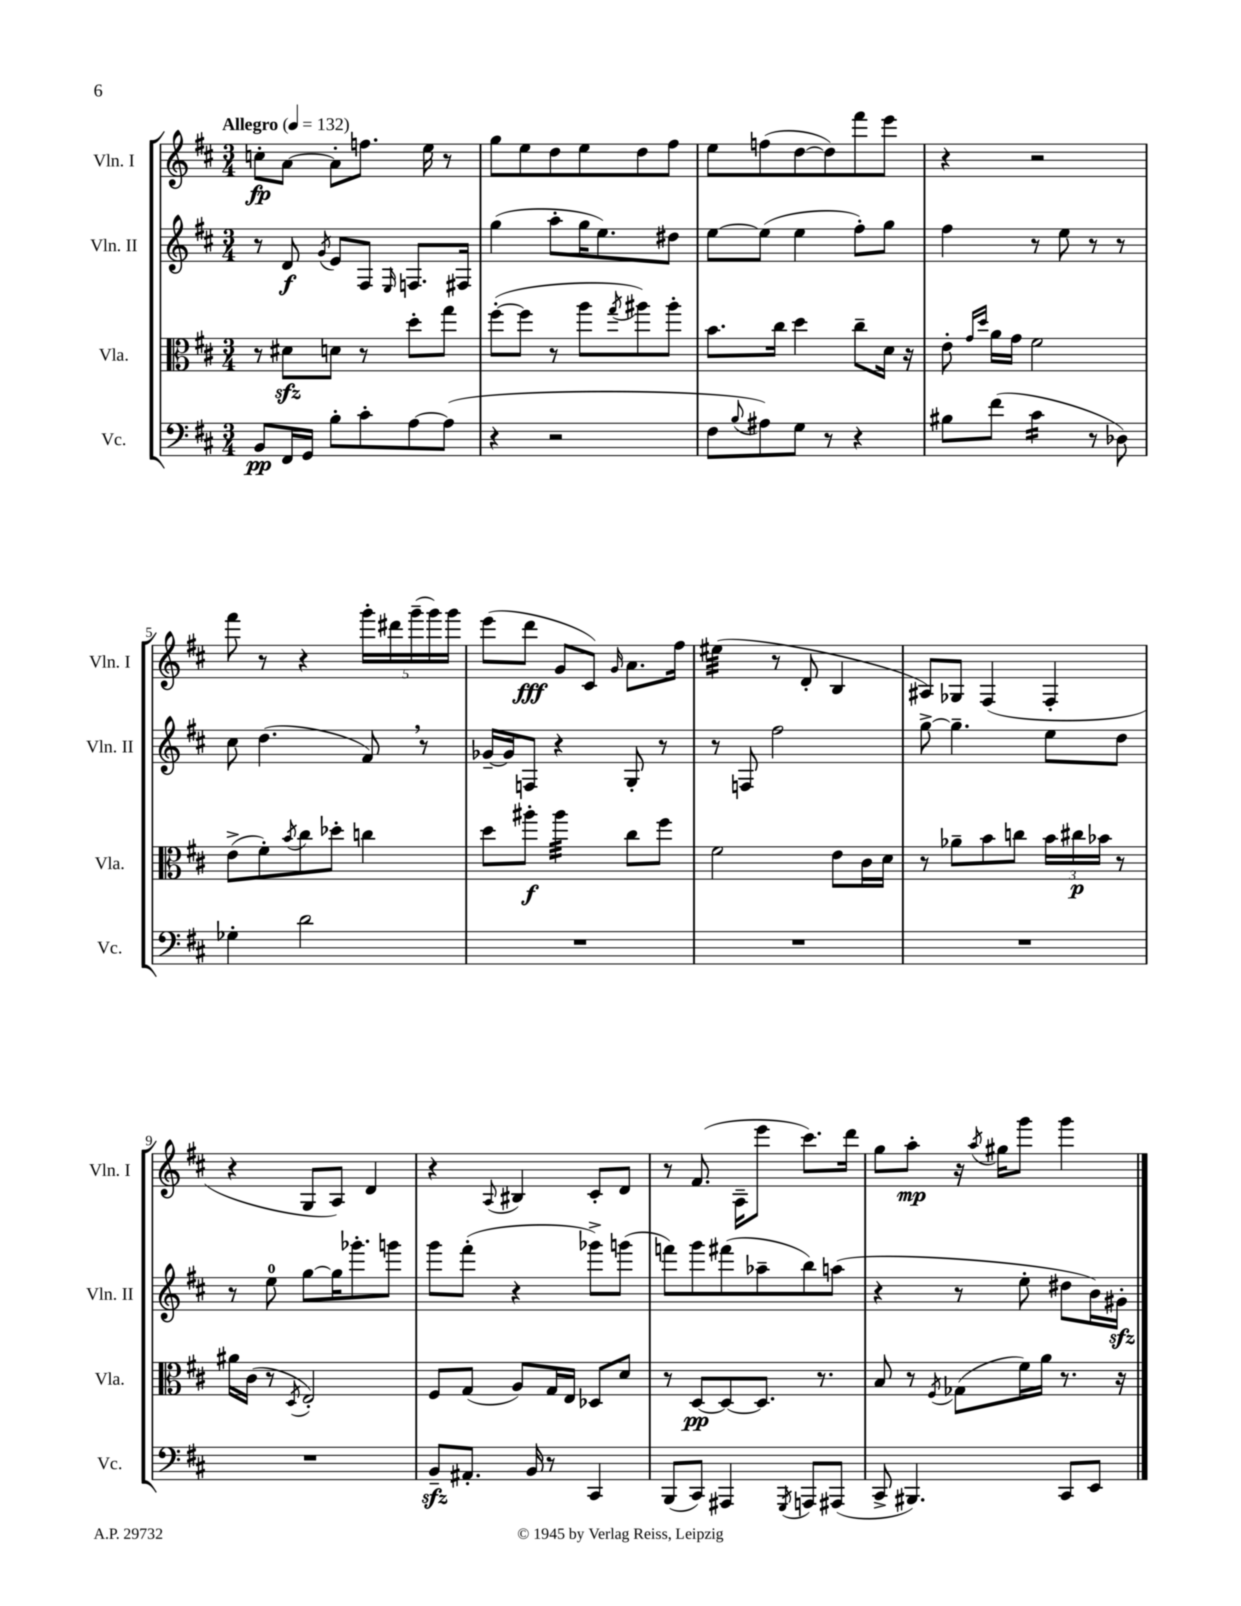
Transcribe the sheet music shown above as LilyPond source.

<<
\new StaffGroup <<
\new Staff = "s0" \with { instrumentName = "Vln. I" shortInstrumentName = "Vln. I" } {
    \clef treble \key d \major \numericTimeSignature \time 3/4 \tempo "Allegro" 4 = 132
    c''8-.\fp a'8~ a'8-. f''8. e''16 r8 |
    g''8 e''8 d''8 e''8 d''8 fis''8 |
    e''8 f''8( d''8~ d''8) fis'''8 e'''8 |
    r4 r2 |
    fis'''8 r8 r4 \tuplet 5/4 { g'''16-. dis'''16 g'''16--( g'''16) g'''16 } |
    e'''8( d'''8\fff g'8 cis'8) \grace { g'16 } a'8. fis''16 |
    eis''4:32( r8 d'8-. b4 |
    ais8) ges8 fis4( fis4-. |
    r4 g8 a8) d'4 |
    r4 \appoggiatura { a8 } bis4 cis'8-. d'8 |
    r8 fis'8.( a16-- e'''8 cis'''8.) d'''16 |
    g''8 a''8-.\mp r16 \acciaccatura { a''8 } gis''16 g'''8 g'''4 \bar "|." |
}
\new Staff = "s1" \with { instrumentName = "Vln. II" shortInstrumentName = "Vln. II" } {
    \clef treble \key d \major \numericTimeSignature \time 3/4
    r8 d'8\f \acciaccatura { g'8 } e'8 fis8 \grace { e16 } f8. fis16 |
    g''4( a''8-. g''16 e''8.) dis''8 |
    e''8~ e''8( e''4 fis''8-.) g''8 |
    fis''4 r8 e''8 r8 r8 |
    cis''8 d''4.( fis'8) \breathe r8 |
    ges'16~-- ges'16 f8 r4 g8-. r8 |
    r8 f8 fis''2 |
    g''8~-> g''4.-- e''8 d''8 |
    r8 e''8-0 g''8~ g''16 ges'''8.-. g'''8 |
    g'''8 fis'''8-.( r4 ges'''8->) g'''8( |
    f'''8) g'''8 fis'''8( aes''8-- b''8) a''8( |
    r4 r8 e''8-. dis''8 b'16) gis'16-.\sfz \bar "|." |
}
\new Staff = "s2" \with { instrumentName = "Vla." shortInstrumentName = "Vla." } {
    \clef alto \key d \major \numericTimeSignature \time 3/4
    r8 dis'8\sfz d'8 r8 d''8-. g''8 |
    fis''8~-.( fis''8 r8 a''8 \acciaccatura { g''8 } ais''8) ais''8-. |
    b'8. cis''16 d''4 cis''8-- d'16 r16 |
    e'8-. \grace { g'16 d''16 } a'16 g'16 fis'2 |
    e'8->( fis'8-.) \acciaccatura { b'8 } cis''8 des''8-. c''4 |
    d''8 ais''8-.\f ais''4:32 cis''8 fis''8 |
    fis'2 e'8 cis'16 d'16 |
    r8 aes'8-- b'8 c''8 \tuplet 3/2 { b'16 cis''16\p bes'16 } r8 |
    ais'16 cis'16( r8 \acciaccatura { d8 } e2-.) |
    fis8 g8( a8) g16 e16 des8 d'8 |
    r8 d8~\pp d8~ d8. r8. |
    b8 r8 \acciaccatura { fis8 } ges8( fis'16) a'16 r8. r16 \bar "|." |
}
\new Staff = "s3" \with { instrumentName = "Vc." shortInstrumentName = "Vc." } {
    \clef bass \key d \major \numericTimeSignature \time 3/4
    b,8\pp fis,16 g,16 b8-. cis'8-. a8~ a8( |
    r4 r2 |
    fis8 \appoggiatura { b8 } ais8) g8 r8 r4 |
    bis8 fis'8( cis'4:16 r8 des8) |
    ges4-. d'2 |
    R2. |
    R2. |
    R2. |
    R2. |
    b,8--\sfz ais,8.-. b,16 r8 cis,4 |
    b,,8( cis,8) ais,,4 \acciaccatura { g,,8 } a,,8 ais,,8( |
    cis,8-> bis,,4.) cis,8 e,8 \bar "|." |
}
>>
>>
